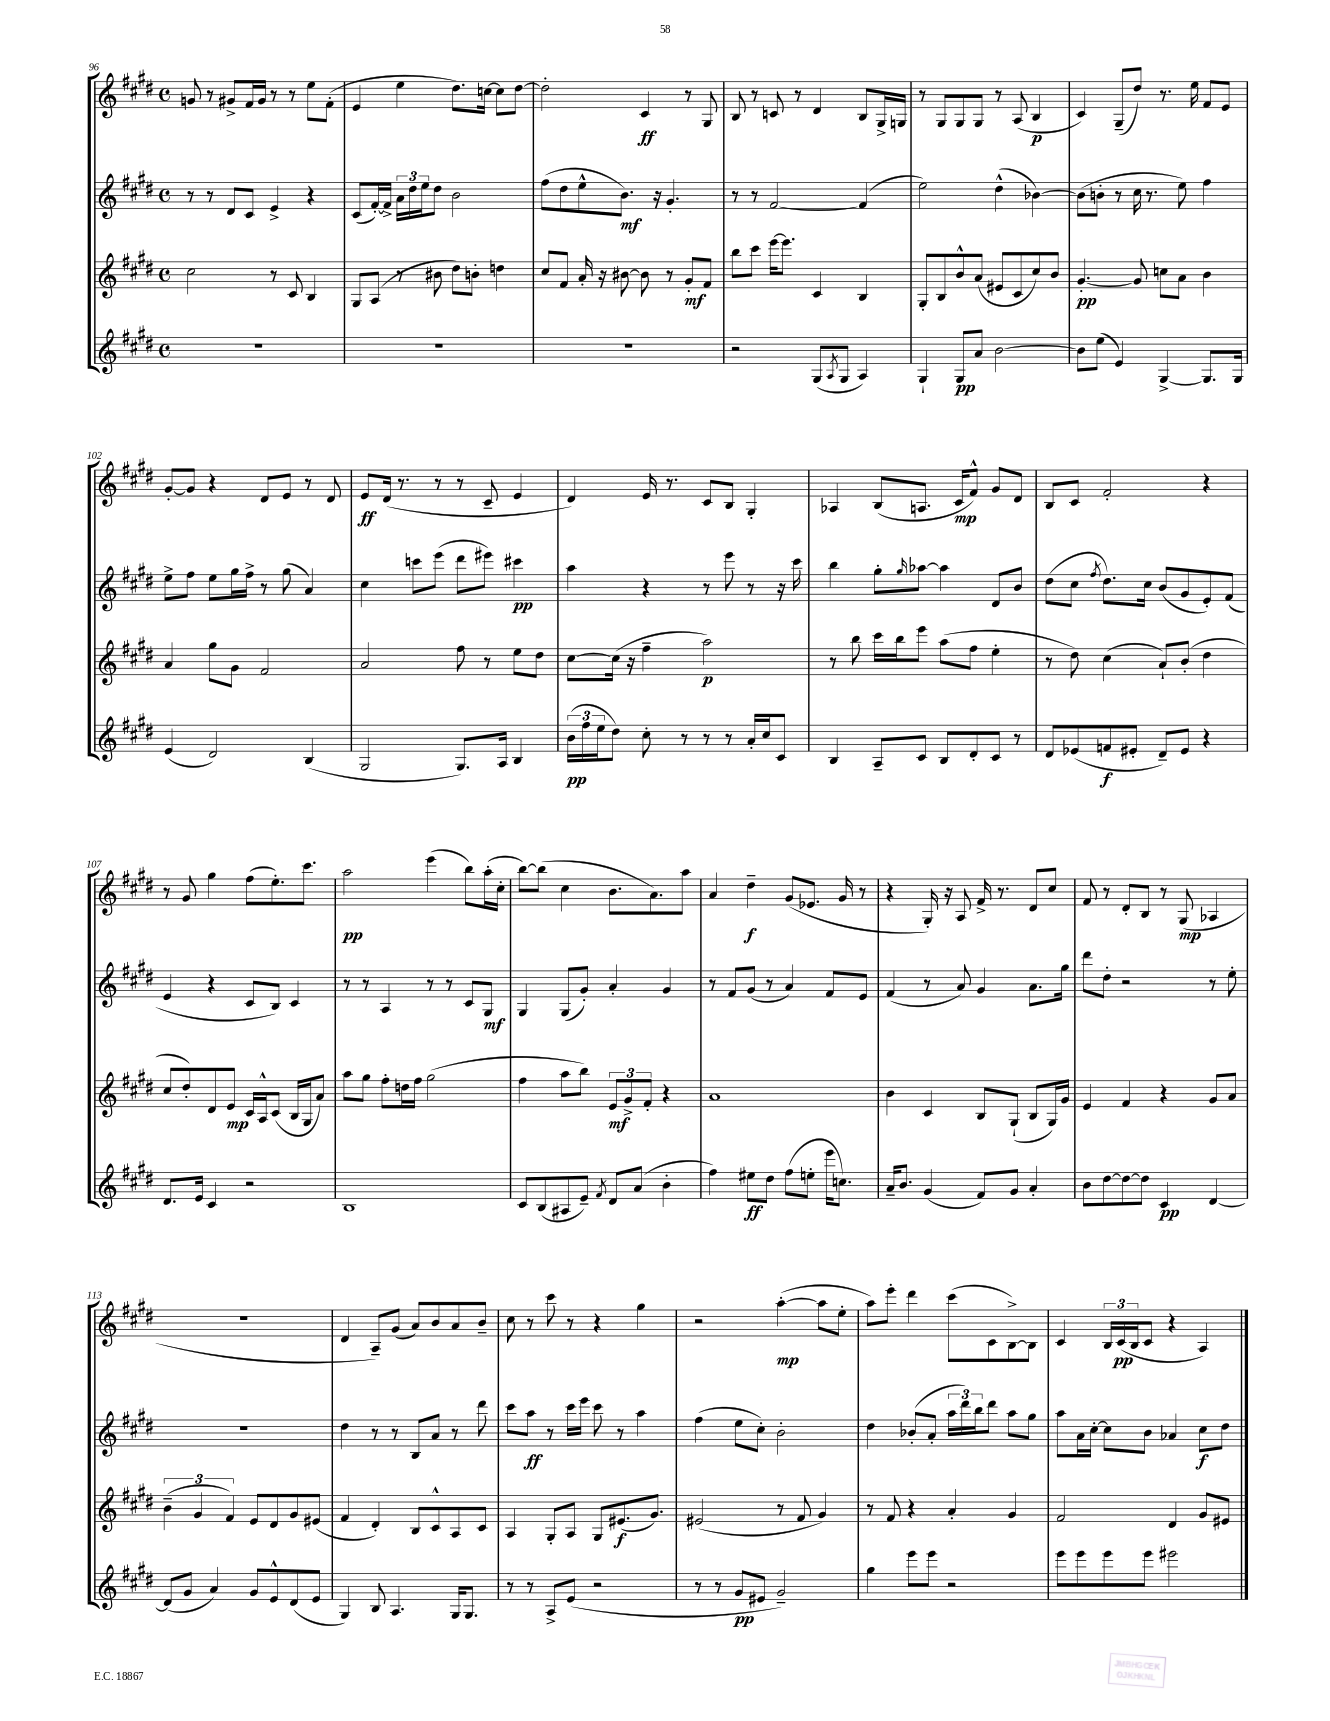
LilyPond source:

<<
\new StaffGroup <<
\new Staff = "s0" {
    \clef treble \key e \major \defaultTimeSignature \time 4/4
    g'8 r8 gis'8-> fis'16 gis'16 r8 r8 e''8 fis'8-.( |
    e'4 e''4 dis''8.) c''16~ c''8 dis''8~ |
    dis''2-. cis'4\ff r8 gis8 |
    b8 r8 c'8 r8 dis'4 b8 gis16-> g16 |
    r8 gis8 gis8 gis8 r8 a8( b4\p |
    cis'4) gis8--( dis''8) r8. e''16 fis'8 e'8 |
    gis'8~-. gis'8 r4 dis'8 e'8 r8 dis'8 |
    e'8\ff dis'16( r8. r8 r8 cis'8-- e'4 |
    dis'4) e'16 r8. cis'8 b8 gis4-. |
    aes4 b8( a8. cis'16\mp fis'8-^) gis'8 dis'8 |
    b8 cis'8 fis'2-. r4 |
    r8 gis'8 gis''4 fis''8( e''8.-.) cis'''8. |
    a''2\pp e'''4( b''8) a''16-.( cis''16-. |
    b''8~) b''8( cis''4 b'8. a'8.) a''8 |
    a'4 dis''4--\f gis'8( ees'8. gis'16 r8 |
    r4 gis16-.) r16 a8 fis'16-> r8. dis'8 cis''8 |
    fis'8 r8 dis'8-. b8 r8 gis8\mp( aes4 |
    R1 |
    dis'4 a8--) gis'8( a'8) b'8 a'8 b'8-- |
    cis''8 r8 cis'''8 r8 r4 gis''4 |
    r2 a''4~-.\mp( a''8 e''8-. |
    a''8) e'''8-. dis'''4 cis'''8( cis'8 b8~->) b8 |
    cis'4 \tuplet 3/2 { b16 cis'16\pp( b16 } cis'8 r4 a4) \bar "|." |
}
\new Staff = "s1" {
    \clef treble \key e \major \defaultTimeSignature \time 4/4
    r8 r8 dis'8 cis'8 e'4-> r4 |
    cis'8( fis'16~-.) fis'16-> \tuplet 3/2 { a'16 dis''16 e''16 } dis''8 b'2 |
    fis''8( dis''8 e''8-^ b'8.\mf) r16 gis'4.-. |
    r8 r8 fis'2~ fis'4( |
    e''2) dis''4-^( bes'4~) |
    bes'8( b'8-. r8 cis''16 r8. e''8) fis''4 |
    e''8-> fis''8 e''8 gis''16 fis''16-> r8 gis''8( a'4) |
    cis''4 c'''8 e'''8( dis'''8 eis'''8) cis'''4\pp |
    a''4 r4 r8 e'''8 r8 r16 cis'''16 |
    b''4 gis''8-. \grace { gis''16 } aes''8~ aes''4 dis'8 b'8 |
    dis''8( cis''8 \acciaccatura { fis''8 } dis''8.) cis''16 b'8( gis'8 e'8-.) fis'8( |
    e'4 r4 cis'8 b8) cis'4 |
    r8 r8 a4 r8 r8 cis'8 gis8\mf |
    gis4 gis8( gis'8-.) a'4-. gis'4 |
    r8 fis'8 gis'8( r8 a'4) fis'8 e'8 |
    fis'4( r8 a'8) gis'4 a'8. gis''16 |
    dis'''8 dis''8-. r2 r8 e''8-. |
    R1 |
    dis''4 r8 r8 b8 a'8 r8 dis'''8 |
    cis'''8 a''8\ff r8 cis'''16 e'''16 cis'''8 r8 a''4 |
    fis''4( e''8 cis''8-.) b'2-. |
    dis''4 bes'8-.( a'8-. \tuplet 3/2 { a''16 dis'''16) b''16 } dis'''8 a''8 gis''8 |
    a''8 a'16 cis''16~-. cis''8 b'8 aes'4 cis''8\f dis''8 \bar "|." |
}
\new Staff = "s2" {
    \clef treble \key e \major \defaultTimeSignature \time 4/4
    cis''2 r8 cis'8 b4 |
    gis8 a8( r8 bis'8 dis''8) b'8-. d''4 |
    cis''8 fis'8 a'16-. r16 bis'8~ bis'8 r8 gis'8-.\mf fis'8 |
    b''8 cis'''8 e'''16~ e'''8. cis'4 b4 |
    gis8-. b8 b'8-^ a'8( eis'8 cis'8 cis''8) b'8 |
    gis'4.~-.\pp gis'8 c''8 a'8 b'4 |
    a'4 gis''8 gis'8 fis'2 |
    a'2 fis''8 r8 e''8 dis''8 |
    cis''8~ cis''16( r16 fis''4-- a''2\p) |
    r8 b''8 cis'''16 b''16 e'''8 a''8( fis''8 e''4-. |
    r8 dis''8) cis''4( a'8-!) b'8-.( dis''4 |
    cis''8 dis''8-.) dis'8 e'8\mp cis'16 a16-^ cis'8( b16 gis16 a'8) |
    a''8 gis''8 fis''8-. d''16 fis''16 gis''2( |
    fis''4 a''8 b''8) \tuplet 3/2 { e'8\mf gis'8-> fis'8-. } r4 |
    a'1 |
    b'4 cis'4 b8 gis8-!( b8 gis16) gis'16 |
    e'4 fis'4 r4 gis'8 a'8 |
    \tuplet 3/2 { b'4--( gis'4 fis'4) } e'8 dis'8 gis'8 eis'8( |
    fis'4 dis'4-.) b8 cis'8-^ a8 cis'8 |
    a4 gis8-. a8 gis8 eis'8.\f( gis'8.) |
    eis'2( r8 fis'8 gis'4) |
    r8 fis'8 r4 a'4-. gis'4 |
    fis'2 dis'4 gis'8 eis'8 \bar "|." |
}
\new Staff = "s3" {
    \clef treble \key e \major \defaultTimeSignature \time 4/4
    R1 |
    R1 |
    R1 |
    r2 gis8( \acciaccatura { a8 } gis8 a4) |
    gis4-! gis8\pp a'8 b'2~ |
    b'8 e''8( e'4) gis4~-> gis8. gis16 |
    e'4( dis'2) b4( |
    gis2 gis8.) a16 b4 |
    \tuplet 3/2 { b'16\pp( fis''16 e''16 } dis''8) cis''8-. r8 r8 r8 a'16-. cis''16 cis'8 |
    b4 a8-- cis'8 b8 dis'8-. cis'8 r8 |
    dis'8 ees'8( f'8\f eis'8-. dis'8--) eis'8 r4 |
    dis'8. e'16 cis'4 r2 |
    b1 |
    cis'8 b8( ais8 e'8--) \acciaccatura { fis'8 } dis'8 a'8( b'4-. |
    fis''4) eis''8\ff dis''8 fis''8( e''8-. e'''16 c''8.) |
    a'16-- b'8. gis'4( fis'8) gis'8 a'4-. |
    b'8 dis''8~ dis''8~ dis''8 cis'4\pp dis'4~ |
    dis'8( gis'8 a'4) gis'8 e'8-^ dis'8( e'8 |
    gis4) b8 a4. gis16 gis8. |
    r8 r8 a8-> e'8( r2 |
    r8 r8 gis'8\pp eis'8 gis'2--) |
    gis''4 e'''8 e'''8 r2 |
    e'''8 e'''8 e'''8 e'''8 eis'''2 \bar "|." |
}
>>
>>
\layout { \context { \Score currentBarNumber = #96 } }
